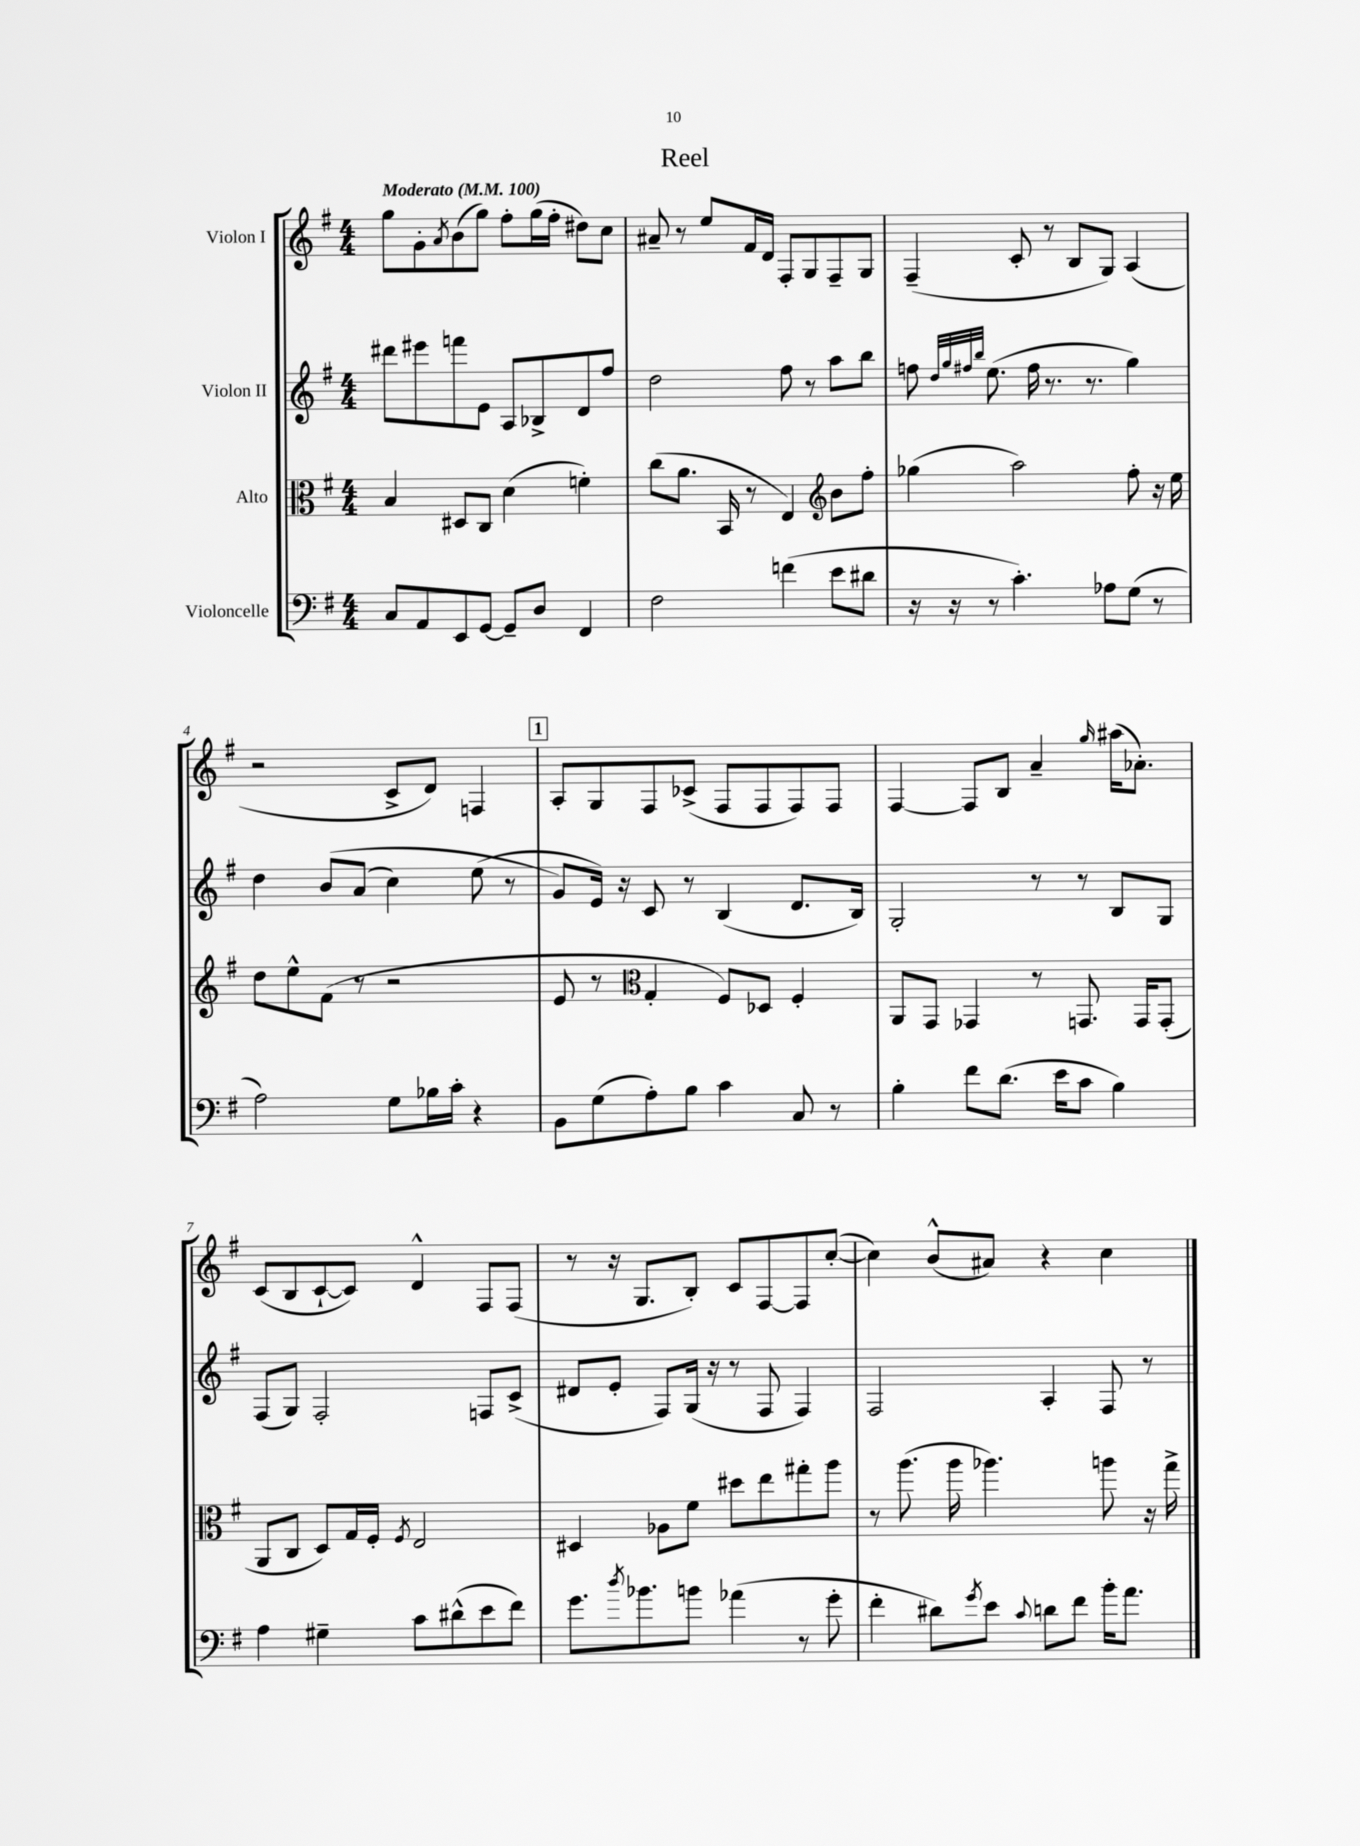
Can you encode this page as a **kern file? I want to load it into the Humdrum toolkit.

**kern	**kern	**kern	**kern
*staff4	*staff3	*staff2	*staff1
*clefF4	*clefC3	*clefG2	*clefG2
*k[f#]	*k[f#]	*k[f#]	*k[f#]
*M4/4	*M4/4	*M4/4	*M4/4
*MM100	*MM100	*MM100	*MM100
8C/L	4B/	8ddd#\L	8gg\L
8AA/	.	8eee#\	8g'\
.	.	.	8qa/
8EE/	8D#/L	8fff\	(8b\
[8GG/J	8C/J	8e\J	8gg\J)
8GG~/]L	(4d\	8A/L	8ff#'\L
8D/J	.	8B-^/	(16gg\L
.	.	.	16ff#'\JJ
4FF#/	4f'\)	8d/	8dd#\L)
.	.	8ff#/J	8cc\J
=	=	=	=
2F#\	(8cc\L	2dd\	8a#~/
.	8.a\J	.	8r
.	.	.	8ee/L
.	16BB/	.	.
.	8r	.	16f#/L
.	.	.	16d/JJ
(4f\	4E/)	8ff#\	8F#'/L
.	.	8r	8G/
*	*clefG2	*	*
8e\L	8b\L	8aa\L	8F#~/
8d#\J	8ff#'\J	8bb\J	8G/J
=	=	=	=
16r	(4gg-\	8ff\	(4F#~/
16r	.	.	.
.	.	32qqdd/LLL	.
.	.	32qqgg/	.
.	.	32qqff#/	.
.	.	32qqbb/JJJ	.
8r	.	(8.ee\	.
4.c'\)	2aa\)	.	8c'/
.	.	16ff#\	.
.	.	8.r	8r
.	.	.	8B/L
.	.	8.r	.
8A-\L	.	.	8G/J)
(8G\J	8ff#'\	4gg\)	(4A/
8r	16r	.	.
.	16ee\	.	.
=	=	=	=
2A\)	8dd\L	4dd\	2r
.	8ee^^\	.	.
.	(8f#\J	&(8b/L	.
.	8r	(8a/J	.
8G\L	2r	4cc\)	8c^/L
16B-\L	.	.	8d/J)
16c'\JJ	.	.	.
4r	.	(8ee\	4F/
.	.	8r	.
=	=	=	=
8BB\L	8e/	8g/L&)	8A'/L
(8G\	8r	16e/Jk)	8G/
.	.	16r	.
*	*clefC3	*	*
8A'\)	4G'/	8c/	8F#/
8B\J	.	8r	(8c-^/J
4c\	8F#/L)	(4B/	8F#/L
.	8D-/J	.	8F#/
8C/	4F#'/	8.d/L	8F#/)
8r	.	.	8F#/J
.	.	16B/Jk)	.
=	=	=	=
4B'\	8AA/L	2G'/	[4F#/
.	8GG/J	.	.
8f#\L	4GG-/	.	8F#/]L
(8.d\J	.	.	8B/J
.	8r	8r	4a~/
16e\LK	.	.	.
8c\J	8.GG/	8r	.
.	.	.	16qqgg/
4B\)	.	8B/L	(16aa#\LK
.	16GG/LK	.	8.a-'\J)
.	(8GG'/J	8G/J	.
=	=	=	=
4A\	8AA/L	(8F#/L	(8c/L
.	8C/J	8G/J)	8B/
4G#~\	8D/L)	2F#'/	[8c`/
.	16G/L	.	8c/]J)
.	16F#'/JJ	.	.
.	8qF#/	.	.
8c\L	2E/	.	4d^^/
(8d#^^\	.	.	.
8e\	.	8F/L	8F#/L
8f#\J)	.	(8c^/J	(8F#/J
=	=	=	=
8.g\L	4D#/	8d#/L	8r
.	.	8e'/J	16r
8qdd/	.	.	.
8.b-\	.	.	8.G/L
.	8A-\L	8F#/L)	.
8b\J	8f#\J	(16G/Jk	8B'/J)
.	.	16r	.
(4a-\	8dd#\L	8r	8c/L
.	8ee\	8F#/	[8F#/
8r	8gg#'\	4F#/)	8F#/]
8g'\	8aa\J	.	([8cc'/J
=	=	=	=
4f#'\	8r	2F#/	4cc\])
.	(8.aa\	.	.
8d#\L)	.	.	(8b^^/L
.	16aa\	.	.
8qg/	.	.	.
8e\J	4.aa-\)	.	8a#/J)
8qqc/	.	.	.
8d\L	.	4A'/	4r
8f#\J	.	.	.
16b'\LK	8aa\	8F#/	4cc\
8.a\J	.	.	.
.	16r	8r	.
.	16gg^\	.	.
==	==	==	==
*-	*-	*-	*-
